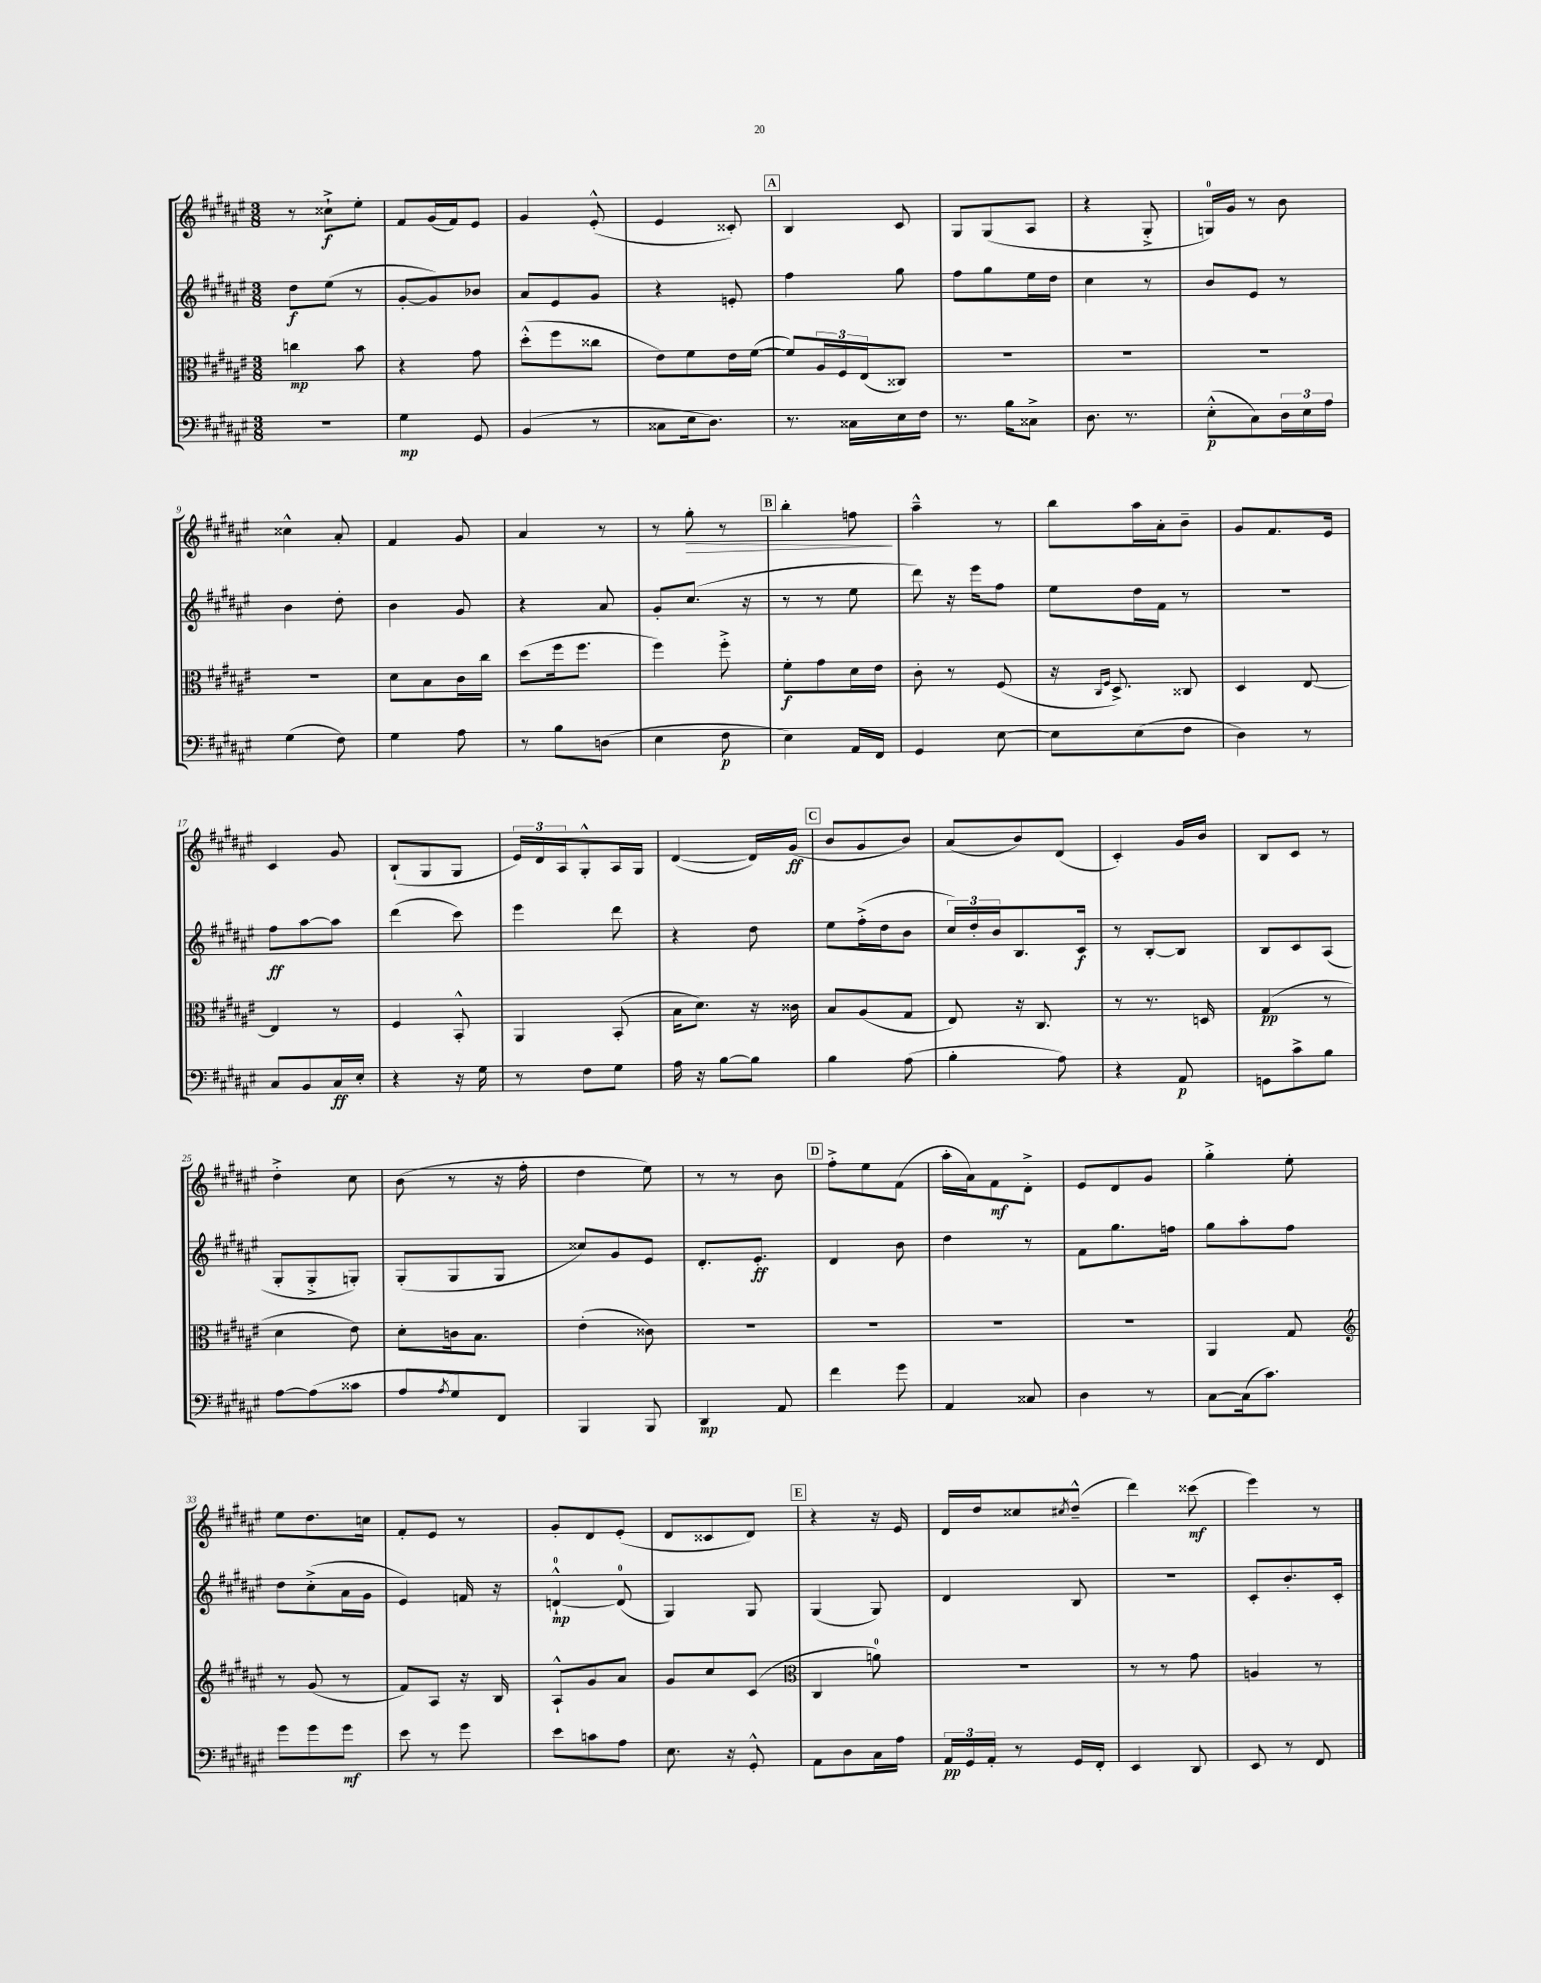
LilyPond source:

<<
\new StaffGroup <<
\new Staff = "s0" {
    \clef treble \key fis \major \numericTimeSignature \time 3/8
    r8 cisis''8-!->\f eis''8-. |
    fis'8 gis'16( fis'16) eis'8 |
    gis'4 eis'8-.-^( |
    eis'4 cisis'8-.) |
    \mark \markup { \box "A" } b4 cis'8 |
    gis8 gis8( ais8 |
    r4 gis8-.-> |
    g16-0) gis'16 r8 b'8 |
    cisis''4-^ ais'8-. |
    fis'4 gis'8 |
    ais'4 r8 |
    r8 gis''8-.\> r8 |
    \mark \markup { \box "B" } b''4-. f''8\! |
    ais''4---^ r8 |
    b''8 ais''16 ais'16-. b'8-- |
    gis'8 fis'8. eis'16 |
    cis'4 gis'8 |
    b8-!( gis8 gis8 |
    \tuplet 3/2 { eis'16) dis'16 ais16 } gis8-.-^ ais16 gis16 |
    dis'4~( dis'16) gis'16\ff( |
    \mark \markup { \box "C" } b'8 gis'8 b'8) |
    ais'8( b'8) dis'8( |
    cis'4-.) gis'16 b'16 |
    b8 cis'8 r8 |
    dis''4-.-> cis''8 |
    b'8( r8 r16 fis''16-. |
    dis''4 eis''8) |
    r8 r8 b'8 |
    \mark \markup { \box "D" } fis''8-.-> eis''8 fis'8( |
    ais''16-. ais'16) fis'8\mf dis'8-.-> |
    eis'8 dis'8 gis'8 |
    gis''4-.-> eis''8-. |
    eis''8 dis''8. c''16 |
    fis'8-. eis'8 r8 |
    gis'8-. dis'8 eis'8-.( |
    dis'8 cisis'8 dis'8) |
    \mark \markup { \box "E" } r4 r16 eis'16 |
    dis'16 dis''16 cisis''8 \acciaccatura { cis''8 } dis''8---^( |
    dis'''4) cisis'''8\mf( |
    eis'''4) r8 \bar "|." |
}
\new Staff = "s1" {
    \clef treble \key fis \major \numericTimeSignature \time 3/8
    dis''8\f eis''8( r8 |
    gis'8~-. gis'8) bes'8 |
    ais'8 eis'8 gis'8 |
    r4 e'8-. |
    \mark \markup { \box "A" } fis''4 gis''8 |
    fis''8 gis''8 eis''16 dis''16 |
    cis''4 r8 |
    b'8 eis'8 r8 |
    b'4 dis''8-. |
    b'4 gis'8 |
    r4 ais'8 |
    gis'8-. cis''8.( r16 |
    \mark \markup { \box "B" } r8 r8 eis''8 |
    dis'''8) r16 eis'''16 fis''8 |
    eis''8 dis''16 fis'16 r8 |
    R4. |
    fis''8\ff ais''8~ ais''8 |
    dis'''4( cis'''8) |
    eis'''4 dis'''8 |
    r4 dis''8 |
    \mark \markup { \box "C" } eis''8 fis''16-.->( dis''16 b'8 |
    \tuplet 3/2 { cis''16) dis''16-. b'16 } b8. cis'16\f |
    r8 b8~-. b8 |
    b8 cis'8 ais8( |
    gis8-. gis8-.-> g8-.) |
    gis8-.( gis8 gis8 |
    cisis''8) gis'8 eis'8 |
    dis'8.-. eis'8.-.\ff |
    \mark \markup { \box "D" } dis'4 b'8 |
    dis''4 r8 |
    fis'8 gis''8. f''16 |
    gis''8 ais''8-. fis''8 |
    dis''8 cis''8-.->( ais'16 gis'16 |
    eis'4) f'16 r16 |
    d'4-0~-!-^\mp d'8-0( |
    gis4) gis8 |
    \mark \markup { \box "E" } gis4( gis8) |
    dis'4 b8 |
    R4. |
    cis'8-. b'8.-. cis'16-. \bar "|." |
}
\new Staff = "s2" {
    \clef alto \key fis \major \numericTimeSignature \time 3/8
    c''4\mp b'8 |
    r4 gis'8 |
    dis''8-.-^( fis''8 cisis''8 |
    eis'8) fis'8 eis'16 fis'16~( |
    \mark \markup { \box "A" } fis'8) \tuplet 3/2 { ais16 fis16 eis16( } cisis8) |
    R4. |
    R4. |
    R4. |
    R4. |
    dis'8 b8 cis'16 cis''16 |
    dis''8( fis''16 fis''8. |
    fis''4) fis''8-.-> |
    \mark \markup { \box "B" } fis'8-.\f gis'8 dis'16 eis'16 |
    cis'8-. r8 fis8( |
    r16 \grace { cis16 fis16 } dis8.->) cisis8 |
    dis4 eis8~ |
    eis4 r8 |
    fis4 b,8-.-^ |
    ais,4 b,8-.( |
    b16 dis'8.) r16 cisis'16 |
    \mark \markup { \box "C" } b8 ais8( gis8 |
    eis8) r16 cis8. |
    r8 r8. d16 |
    gis4\pp( r8 |
    dis'4 eis'8) |
    dis'8-. c'16 b8. |
    eis'4-.( cisis'8) |
    R4. |
    \mark \markup { \box "D" } R4. |
    R4. |
    R4. |
    ais,4 gis8 |
    \clef treble r8 gis'8( r8 |
    fis'8) ais8 r16 b16 |
    ais8-!-^ gis'8 ais'8 |
    gis'8 cis''8 cis'8( |
    \mark \markup { \box "E" } \clef alto cis4 a'8-0) |
    R4. |
    r8 r8 gis'8 |
    a4 r8 \bar "|." |
}
\new Staff = "s3" {
    \clef bass \key fis \major \numericTimeSignature \time 3/8
    r4. |
    gis4\mp gis,8 |
    b,4( r8 |
    cisis8 eis16 dis8.) |
    \mark \markup { \box "A" } r8. cisis16 eis16 fis16 |
    r8. b16 cisis8-> |
    dis8. r8. |
    eis8-.-^\p( cis8) \tuplet 3/2 { dis16 eis16 ais16 } |
    gis4( fis8) |
    gis4 ais8 |
    r8 b8 d8( |
    eis4 fis8\p |
    \mark \markup { \box "B" } eis4) ais,16 fis,16 |
    gis,4 eis8~ |
    eis8 eis8( fis8 |
    dis4) r8 |
    cis8 b,8 cis16\ff eis16-. |
    r4 r16 gis16 |
    r8 fis8 gis8 |
    ais16 r16 b8~ b8 |
    \mark \markup { \box "C" } b4 ais8( |
    b4-. ais8) |
    r4 ais,8\p |
    g,8 cis'8-> b8 |
    ais8~ ais8( cisis'8 |
    ais8 \acciaccatura { ais8 } gis8) fis,8 |
    b,,4 b,,8 |
    dis,4\mp ais,8 |
    \mark \markup { \box "D" } fis'4 gis'8 |
    ais,4 cisis8 |
    dis4 r8 |
    cis8~ cis16( cis'8.) |
    gis'8 gis'8 gis'8\mf |
    eis'8 r8 gis'8 |
    eis'8 c'8 ais8 |
    eis8. r16 gis,8-.-^ |
    \mark \markup { \box "E" } ais,8 dis8 cis16 ais16 |
    \tuplet 3/2 { ais,16\pp gis,16 ais,16-. } r8 gis,16 fis,16-. |
    eis,4 dis,8 |
    eis,8 r8 fis,8 \bar "|." |
}
>>
>>
